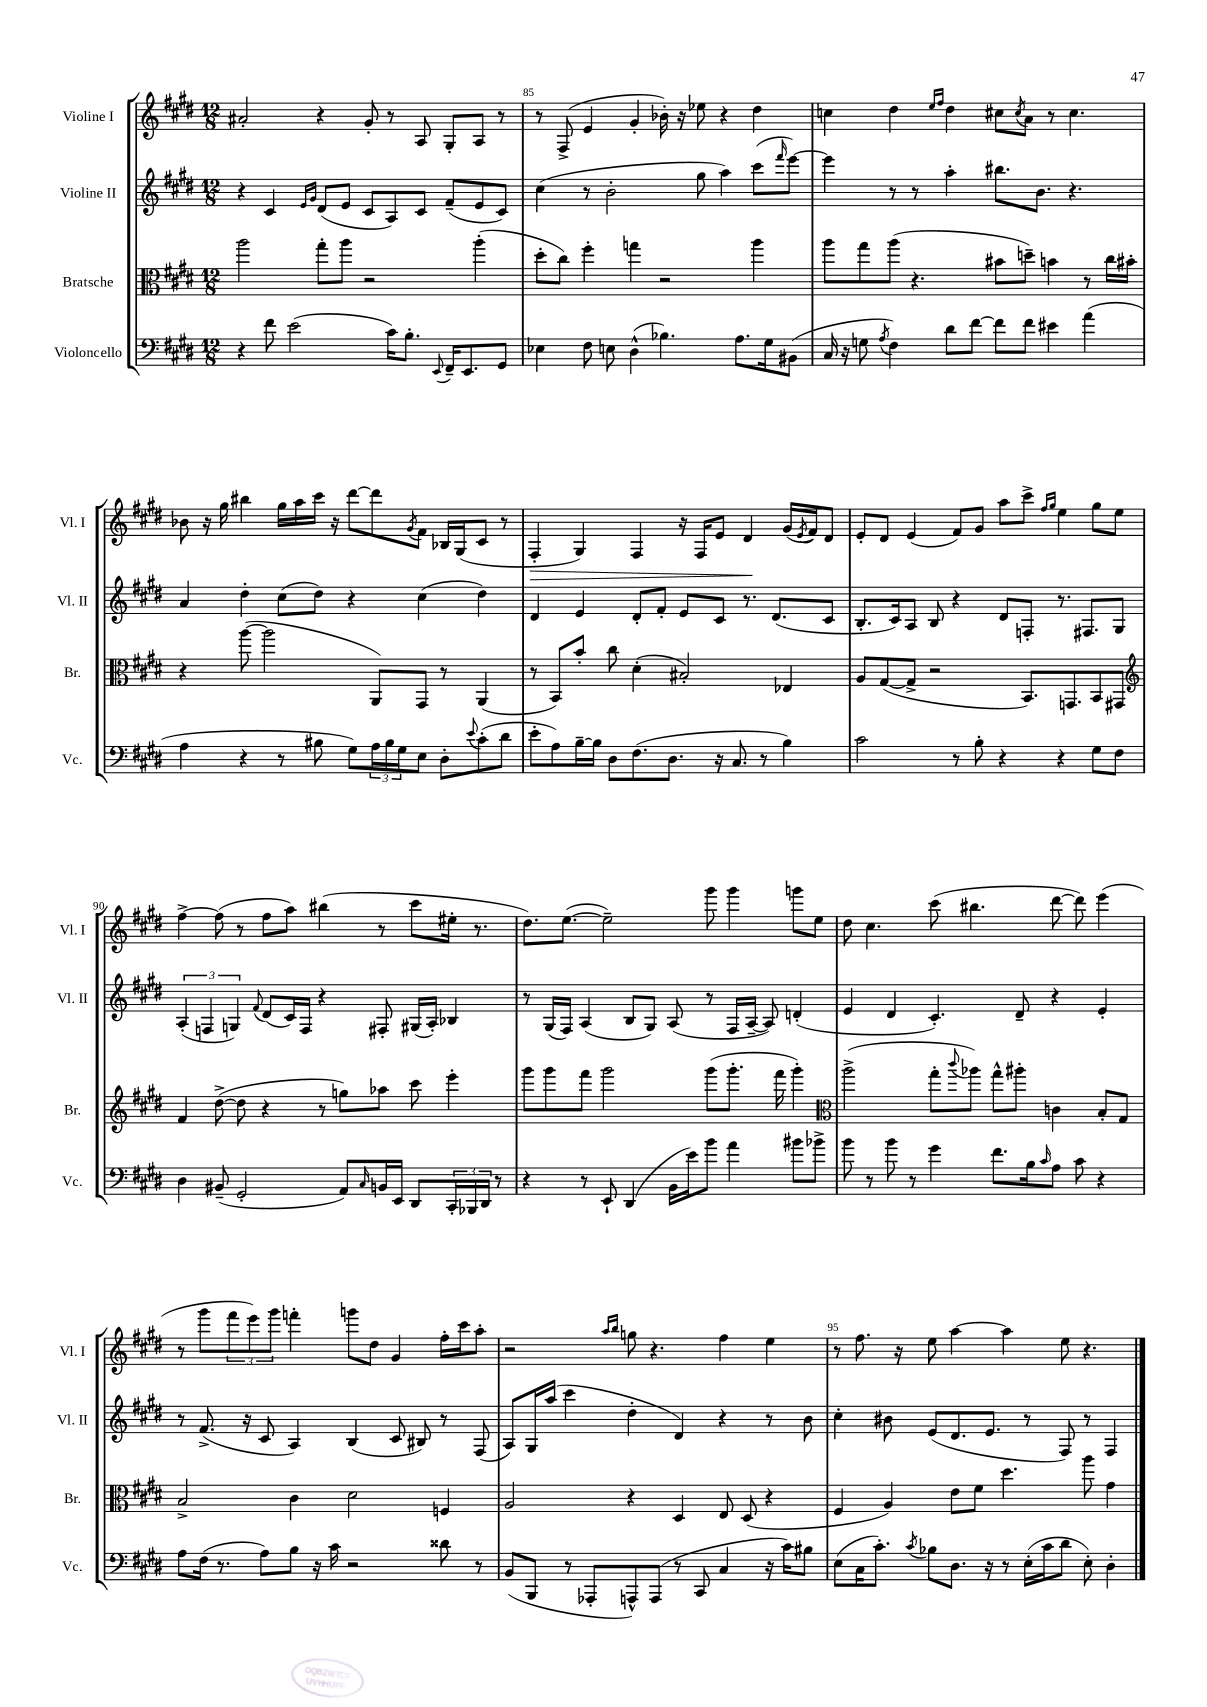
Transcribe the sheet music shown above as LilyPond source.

<<
\new StaffGroup <<
\new Staff = "s0" \with { instrumentName = "Violine I" shortInstrumentName = "Vl. I" } {
    \clef treble \key e \major \numericTimeSignature \time 12/8
    ais'2-. r4 gis'8-. r8 a8 gis8-. a8 r8 |
    r8 fis8->( e'4 gis'4-. bes'16-.) r16 ees''8 r4 dis''4 |
    c''4 dis''4 \grace { e''16 fis''16 } dis''4 cis''8 \acciaccatura { cis''8 } a'8 r8 cis''4. |
    bes'8 r16 gis''16 bis''4 gis''16 a''16 cis'''16 r16 dis'''8~ dis'''8 \acciaccatura { gis'8 } fis'8 bes16 gis16( cis'8 r8 |
    fis4-.\> gis4) fis4 r16 fis16 e'8 dis'4\! gis'16( \acciaccatura { e'8 } fis'16) dis'8 |
    e'8-. dis'8 e'4( fis'8) gis'8 a''8 cis'''8-> \grace { fis''16 gis''16 } e''4 gis''8 e''8 |
    fis''4~-> fis''8( r8 fis''8 a''8) bis''4( r8 cis'''8 eis''16-. r8. |
    dis''8.) e''8.~( e''2--) gis'''8 gis'''4 g'''8 e''8 |
    dis''8 cis''4. cis'''8( bis''4. dis'''8~ dis'''8) e'''4( |
    r8 gis'''8 \tuplet 3/2 { fis'''8 e'''8) gis'''8 } f'''4-. g'''8 dis''8 gis'4 fis''16-. cis'''16 a''8-. |
    r2 \grace { a''16 b''16 } g''8 r4. fis''4 e''4 |
    r8 fis''8. r16 e''8 a''4~ a''4 e''8 r4. \bar "|." |
}
\new Staff = "s1" \with { instrumentName = "Violine II" shortInstrumentName = "Vl. II" } {
    \clef treble \key e \major \numericTimeSignature \time 12/8
    r4 cis'4 \grace { e'16 gis'16 } dis'8( e'8 cis'8 a8) cis'8 fis'8--( e'8 cis'8) |
    cis''4( r8 b'2-. gis''8 a''4) cis'''8( \grace { fis'''16 } e'''8~) |
    e'''4 r8 r8 a''4-. bis''8. b'8. r4. |
    a'4 dis''4-. cis''8( dis''8) r4 cis''4( dis''4) |
    dis'4 e'4 dis'8-. fis'8-. e'8 cis'8 r8. dis'8.( cis'8 |
    b8.-. cis'16) a8 b8 r4 dis'8 f8-. r8. fis8. gis8 |
    \tuplet 3/2 { a4-.( f4 g4) } \appoggiatura { fis'8 } dis'8( cis'16) f16 r4 fis8-. gis16( a16-.) bes4 |
    r8 gis16( fis16) a4( b8 gis8) a8( r8 fis16 a16~-- a8) d'4-.( |
    e'4 dis'4 cis'4.-.) dis'8-- r4 e'4-. |
    r8 fis'8.->( r16 cis'8 a4) b4( cis'8 bis8) r8 fis8( |
    a8) gis16 a''16( cis'''4 dis''4-. dis'4) r4 r8 b'8 |
    cis''4-. bis'8 e'8( dis'8. e'8. r8 fis8) r8 fis4 \bar "|." |
}
\new Staff = "s2" \with { instrumentName = "Bratsche" shortInstrumentName = "Br." } {
    \clef alto \key e \major \numericTimeSignature \time 12/8
    a''2 gis''8-. a''8 r2 a''4-.( |
    dis''8-. cis''8) fis''4-. g''4 r2 a''4 |
    a''8 gis''8 a''8( r4. bis'8 d''8--) b'4 r8 cis''16 bis'16-. |
    r4 a''8~( a''2 a,8) gis,8 r8 a,4( |
    r8 b,8) b'8-. cis''8 dis'4-.( bis2-.) ees4 |
    a8 gis8~( gis8-> r2 b,8.) g,8. b,8 gis,8 |
    \clef treble fis'4 dis''8~->( dis''8 r4 r8 g''8) aes''8 cis'''8 e'''4-. |
    gis'''8 gis'''8 fis'''8 gis'''2 gis'''8( gis'''8.-. fis'''16 gis'''4-.) |
    \clef alto a''2->( gis''8-. \appoggiatura { cis'''8 } aes''8) gis''8-^ ais''8-. c'4 b8-. gis8 |
    b2-> cis'4 dis'2 f4 |
    a2 r4 dis4 e8 dis8( r4 |
    fis4 a4) e'8 fis'8 dis''4. a''8 gis'4 \bar "|." |
}
\new Staff = "s3" \with { instrumentName = "Violoncello" shortInstrumentName = "Vc." } {
    \clef bass \key e \major \numericTimeSignature \time 12/8
    r4 fis'8 e'2( cis'16) b8.-. \appoggiatura { e,8 } fis,16-- e,8. gis,8 |
    ees4 fis8 e8 dis4-^( bes4.) a8. gis16 bis,8( |
    cis16 r16 g8 \acciaccatura { a8 } fis4) dis'8 fis'8~ fis'8 fis'8 eis'4 a'4( |
    a4 r4 r8 bis8 gis8) \tuplet 3/2 { a16 bis16 gis16 } e8 dis8-. \appoggiatura { e'8 } cis'8-.( dis'8 |
    e'8-. a8) b16~-- b16 dis8 fis8.( dis8. r16 cis8. r8 b4) |
    cis'2 r8 b8-. r4 r4 gis8 fis8 |
    dis4 bis,8--( gis,2-. a,8) \grace { cis16 } b,16 e,16 dis,8 \tuplet 3/2 { cis,16-. bes,,16 dis,16 } r8 |
    r4 r8 e,8-! dis,4( b,16 e'16) b'8 a'4 bis'8 bes'8-> |
    b'8 r8 b'8 r8 gis'4 fis'8. b16 \grace { cis'16 } a8 cis'8 r4 |
    a8 fis16( r8. a8) b8 r16 cis'16 r2 disis'8 r8 |
    b,8( b,,8 r8 aes,,8-. a,,8-^) a,,8( r8 cis,8 cis4 r16 cis'16) bis8 |
    e8( cis16 cis'8.-.) \acciaccatura { cis'8 } bes8 dis8. r16 r8 e16-.( cis'16 dis'8 e8-.) dis4-. \bar "|." |
}
>>
>>
\layout { \context { \Score currentBarNumber = #84 \override BarNumber.break-visibility = ##(#f #t #t) barNumberVisibility = #(every-nth-bar-number-visible 5) } }
